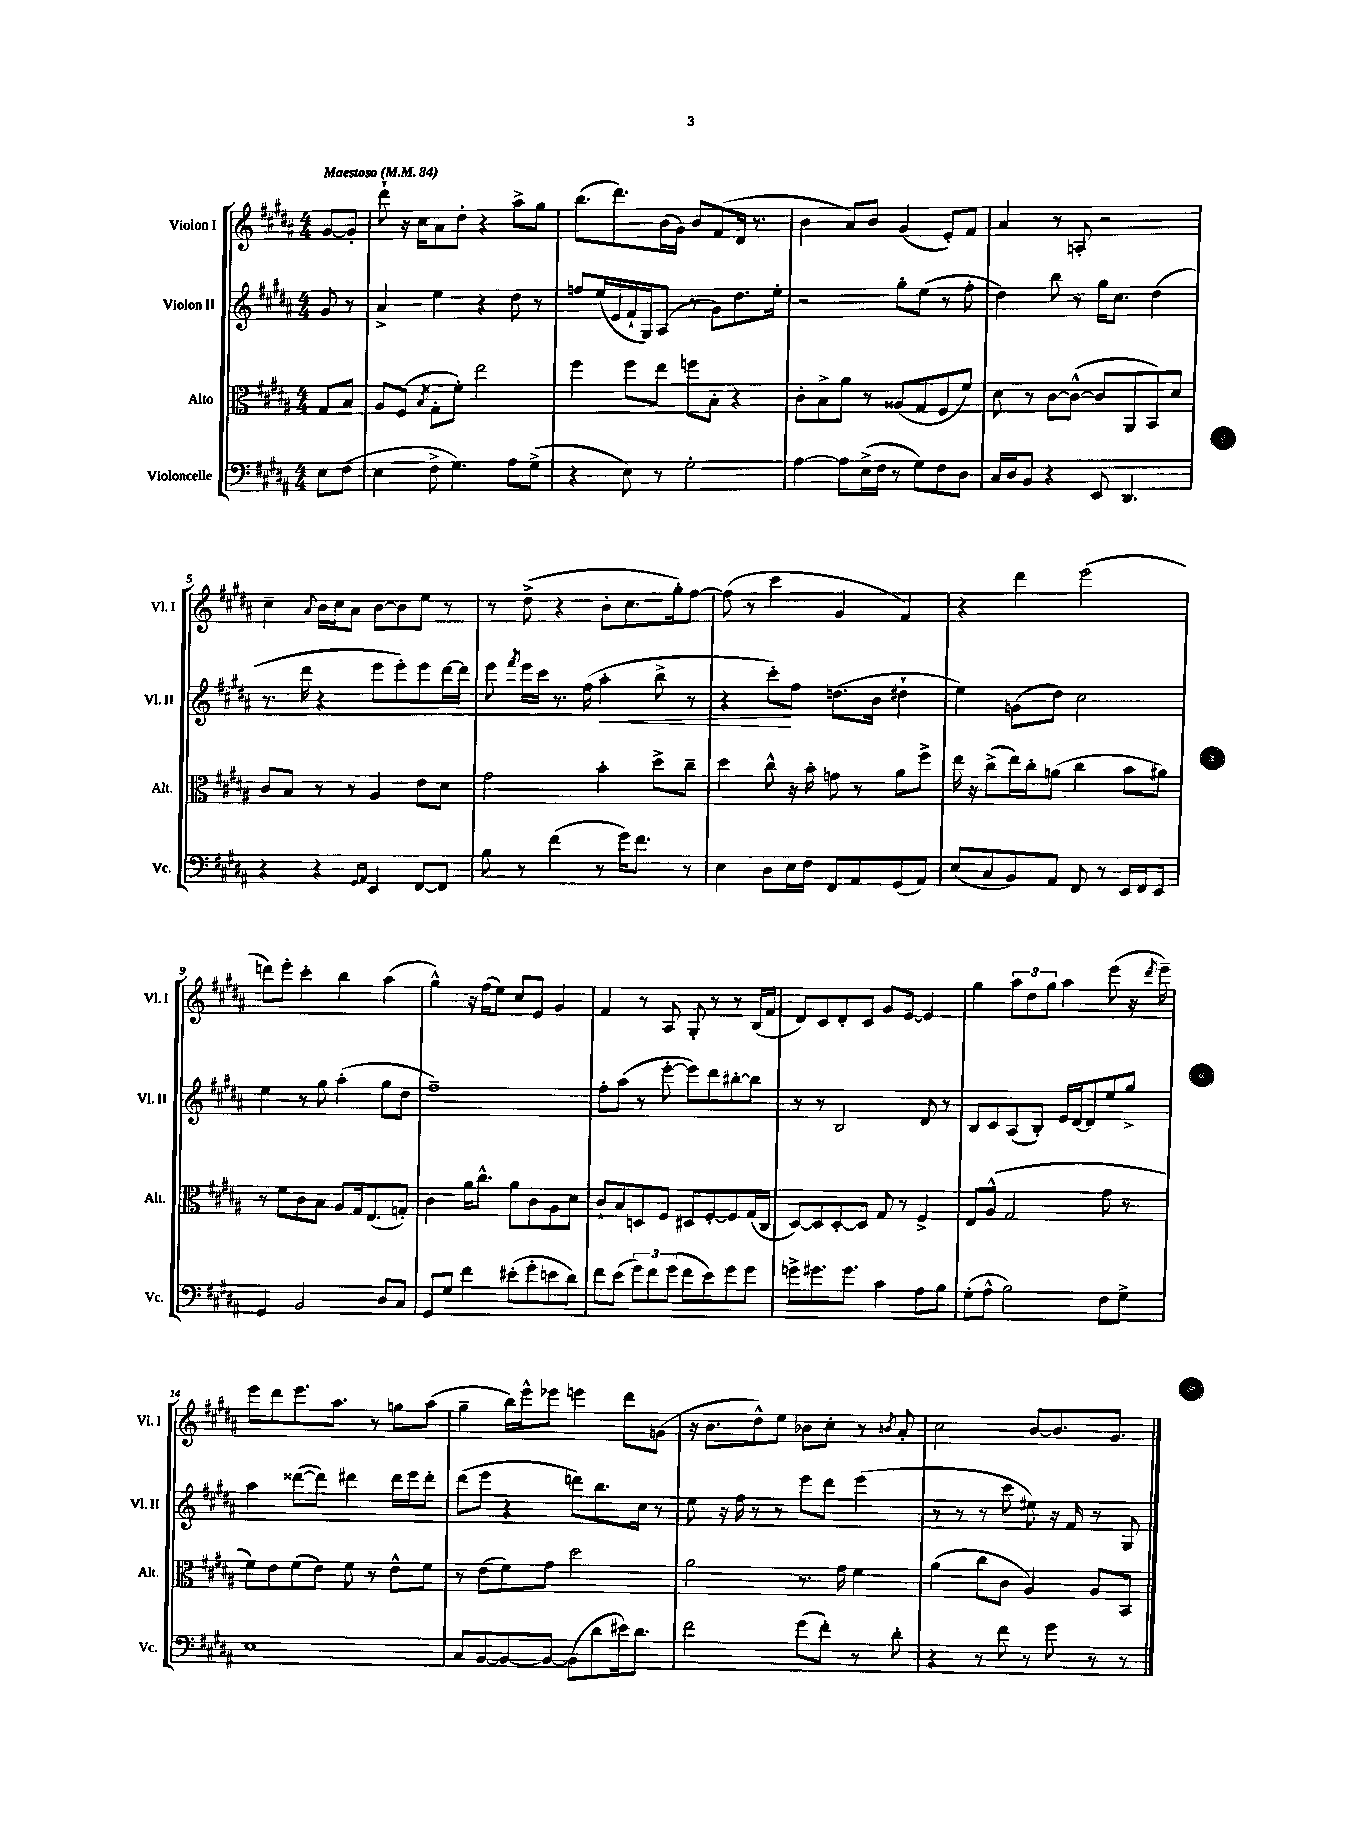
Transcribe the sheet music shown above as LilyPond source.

<<
\new StaffGroup <<
\new Staff = "s0" \with { instrumentName = "Violon I" shortInstrumentName = "Vl. I" } {
    \clef treble \key b \major \numericTimeSignature \time 4/4 \partial 4 \tempo "Maestoso" 4 = 84
    \autoBeamOff gis'8[~ gis'8]-. |
    dis'''8-! r16 cis''16[ ais'8 dis''8]-. r4 ais''8[-> gis''8] |
    b''8.[( dis'''8.) b'16( gis'16]) b'8[ fis'8( dis'16] r8. |
    b'4 ais'8[) b'8] gis'4( e'8[-.) fis'8] |
    ais'4 r8 a8-. r2 |
    cis''4-- \appoggiatura { ais'8 } b'16[ cis''16 ais'8] b'8[~ b'8 e''8] r8 |
    r8 dis''8->( r4 b'8[-. cis''8. gis''16-.) fis''8]~ |
    fis''8( r8 cis'''4 gis'4 fis'4) |
    r4 dis'''4 e'''2( |
    d'''8[) e'''8]-. cis'''4-. b''4 ais''4( |
    gis''4-^) r16 fis''16[( e''8]) cis''8[ e'8] gis'4 |
    fis'4 r8 ais8 gis8-. r8 r8 b16[( fis'16] |
    dis'8[) cis'8 dis'8-. cis'8] gis'8[ e'8]~ e'4 |
    gis''4 \tuplet 3/2 { ais''8[ dis''8 gis''8] } ais''4 e'''8( r16 \acciaccatura { dis'''8 } e'''16--) |
    e'''8[ dis'''8 e'''8. ais''8.] r8 g''8[ ais''8]( |
    gis''4-- b''16[) e'''16-^ ees'''8] e'''4 dis'''8[ g'8]( |
    r16 b'8.[ dis''8-^) e''8] bes'8[ cis''8]-. r8 \acciaccatura { b'8 } ais'8-. |
    cis''2 b'8[~ b'8. gis'8.] \bar "|." |
}
\new Staff = "s1" \with { instrumentName = "Violon II" shortInstrumentName = "Vl. II" } {
    \clef treble \key b \major \numericTimeSignature \time 4/4 \partial 4
    \autoBeamOff gis'8 r8 |
    ais'4-> e''4 r4 dis''8 r8 |
    f''8[ e''16( e'16 fis'16-! gis16) ais8]( r8 gis'8[) dis''8. e''16]-. |
    r2 gis''8[-. e''8]( r8 fis''8-. |
    dis''4) b''8 r8 gis''16[ cis''8.] dis''4( |
    r8. dis'''16 r4 e'''8[ e'''8-.) e'''8 dis'''16~ dis'''16] |
    e'''8 \acciaccatura { fis'''8 } e'''16[ cis'''16] r8. fis''16( ais''4-.\< b''8-> r8 |
    r4 cis'''8[-.\!) fis''8] d''8.[( b'16] dis''4-! |
    e''4) g'8[( dis''8]) cis''2 |
    e''4 r8 gis''8 ais''4-.( gis''8[ dis''8] |
    fis''1--) |
    fis''8[-. ais''8]( r8 e'''8~-. e'''8[) dis'''8 bis''8~-. bis''8] |
    r8 r8 b2 dis'8 r8 |
    b8[ cis'8 ais8( b8]-.) e'16[ dis'16~ dis'8 e''8 gis''8]-> |
    ais''4 disis'''8[~( disis'''8]) dis'''4 dis'''16[ e'''16 dis'''8]-. |
    dis'''8[( e'''8] r4 d'''8[) b''8. cis''16] r8 |
    e''8 r16 fis''16 r8 r8 e'''8[ dis'''8] e'''4( |
    r8 r8 r8 cis'''8 eis''8) r16 fis'16 r8 gis8 \bar "|." |
}
\new Staff = "s2" \with { instrumentName = "Alto" shortInstrumentName = "Alt." } {
    \clef alto \key b \major \numericTimeSignature \time 4/4 \partial 4
    \autoBeamOff gis8[ b8] |
    ais8[ fis8]( \acciaccatura { b8 } gis8[-. fis'8]-.) e''2 |
    fis''4 fis''8[ e''8] f''8[ b8]-. r4 |
    cis'8[-. b8-> ais'8] r8 aisis8[( gis8 fis8 fis'8]) |
    dis'8 r8 cis'8[~ cis'8]~-^( cis'8[ ais,8 b,8) dis'8] |
    cis'8[ b8] r8 r8 ais4 e'8[ dis'8] |
    gis'2 b'4-. dis''8[-> cis''8]-- |
    dis''4 cis''8-^ r16 b'16-. g'8 r8 ais'8[ fis''8]-> |
    e''16 r16 cis''8[->( e''16) cis''16-. a'8]( cis''4 b'8[ ais'8]) |
    r8 fis'8[ cis'8 b8] ais8[ gis16 e8.( g8]-.) |
    cis'4 ais'16[ cis''8.]-^ ais'8[ cis'8 ais8 dis'8] |
    cis'8[-! b8 d8 fis8] dis8[ fis8~-. fis8 gis16( cis16] |
    dis8[~) dis8 dis8~-. dis8] gis8 r8 fis4-> |
    e8[ ais8]-^( gis2 gis'8 r8 |
    fis'8[) e'8 fis'8( e'8]) fis'8 r8 e'8[-^ fis'8] |
    r8 e'8[( fis'8) gis'8] dis''2 |
    ais'2 r8. gis'16 fis'4 |
    ais'4( cis''8[ cis'8] ais4) ais8[ b,8] \bar "|." |
}
\new Staff = "s3" \with { instrumentName = "Violoncelle" shortInstrumentName = "Vc." } {
    \clef bass \key b \major \numericTimeSignature \time 4/4 \partial 4
    \autoBeamOff e8[ fis8]( |
    e4 fis8-> gis4.) ais8[ gis8]->( |
    r4 e8) r8 gis2-. |
    ais4~ ais8[ e16->( fis16] r8 gis8[) fis8 dis8] |
    cis16[ dis16 b,8] r4 e,8 dis,4. |
    r4 r4 \grace { gis,16[ ais,16] } e,4 fis,8[~ fis,8] |
    b8 r8 fis'4( r8 gis'16[) fis'8.] r8 |
    e4 dis8[ e16 fis16] fis,8[ ais,8 gis,8( ais,8]) |
    e8[( cis8 b,8) ais,8] fis,8 r8 e,16[ fis,16 e,8] |
    gis,4 b,2 dis8[ cis8] |
    gis,8[ gis8] fis'4 eis'8[-.( gis'8-. e'8 dis'8]) |
    fis'8[ e'8]( \tuplet 3/2 { gis'8[) fis'8 gis'8]( } fis'8[ e'8) gis'8 gis'8] |
    g'8[-> gis'8. gis'8.] cis'4 ais8[ b8] |
    gis8[-.( ais8]-^ b2) fis8[ gis8]-> |
    e1 |
    cis8[ b,8~ b,8~ b,8]~ b,8[( dis'8 eis'16) dis'8.] |
    fis'2 gis'8[( fis'8]-.) r8 dis'8-. |
    r4 r8 fis'8 r8 gis'8 r8 r8 \bar "|." |
}
>>
>>
